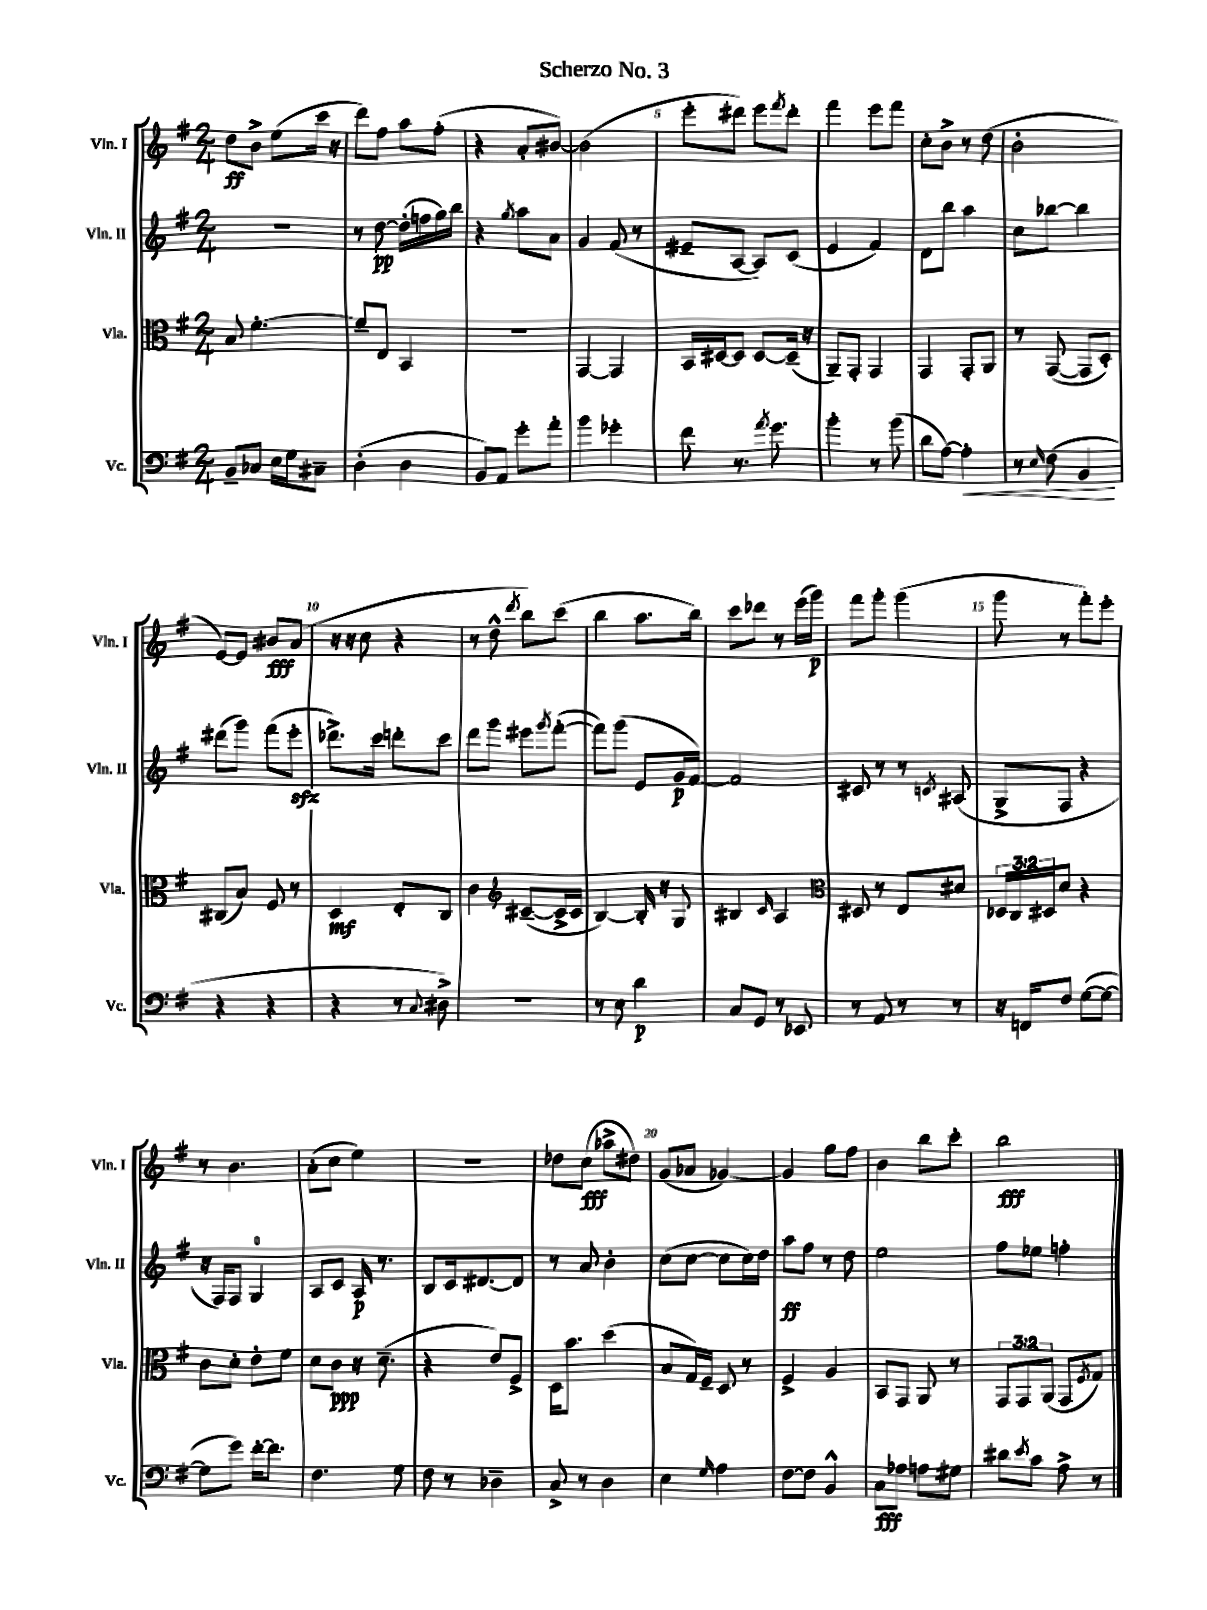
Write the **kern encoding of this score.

**kern	**kern	**kern	**kern
*staff4	*staff3	*staff2	*staff1
*clefF4	*clefC3	*clefG2	*clefG2
*k[f#]	*k[f#]	*k[f#]	*k[f#]
*M2/4	*M2/4	*M2/4	*M2/4
8BB~	8B	2r	8dd
8C-	[4.f#'	.	8b^
16E	.	.	(8ee
16G	.	.	.
8C#~	.	.	16ccc
.	.	.	16r
=	=	=	=
(4D'	8f#~]	8r	8ddd)
.	8E	[8dd	8ff#
4D	4BB	(16dd']	8aa
.	.	16ff	.
.	.	16gg)	(8ff#'
.	.	16bb	.
=	=	=	=
8BB)	2r	4r	4r
8AA	.	.	.
.	.	8qgg	.
8g'	.	8aa	8a'
8a'	.	8a	[8b#)
=	=	=	=
4b	[4GG	4g	(2b#]
4g-'	4GG]	(8f#	.
.	.	8r	.
=	=	=	=
8f#	16BB	8e#~	8eee'
.	[16D#	.	.
8.r	8D#]	[8A	8ddd#)
.	[8D#	8A])	8eee
8qa	.	.	.
8.g	.	.	.
.	.	.	8qfff#
.	(16D#~]	(8c	8ddd#'
.	16r	.	.
=	=	=	=
4b'	8AA~)	4e	4fff#
.	8GG'	.	.
8r	4GG	4f#)	8eee
(8b	.	.	8fff#
=	=	=	=
8d	4GG	8d	8cc'
[8A)	.	8bb	8b^
4A']	8GG'	4aa	8r
.	8AA	.	(8dd
=	=	=	=
8r	8r	8cc	2b'
16qqE	.	.	.
(8F#	([8GG	[8bb-	.
4BB	8GG]	4bb-]	.
.	8D')	.	.
=	=	=	=
4r	(8C#	(8ddd#	[8e)
.	8B)	8ggg)	8e]
4r	8F#	(8fff#	8b#
.	8r	8eee'	(8a
=	=	=	=
4r	4D	8.ddd-^)	16r
.	.	.	16r
.	.	.	8cc
.	.	16ccc	.
8r	8E'	8ddd'	4r
8qqC	.	.	.
8D#^)	8C	8ccc	.
=	=	=	=
2r	4c	8ddd	8r
.	.	8ggg	8dd^^
*	*clefG2	*	*
.	.	.	8qddd
.	([8c#~	8eee#	8bb)
.	.	8qggg	.
.	16c#^]	([8fff#'	(8ccc
.	16c#	.	.
=	=	=	=
8r	[4B)	8fff#])	4bb
8E	.	(8ggg	.
4d	16B']	8e	8.aa
.	16r	.	.
.	8G	16g	.
.	.	[16f#)	16bb)
=	=	=	=
8C	4B#	2f#]	8ccc
8GG	.	.	8ddd-
.	16qqc	.	.
8r	4A	.	8r
8EE-	.	.	(16eee
.	.	.	16ggg)
=	=	=	=
*	*clefC3	*	*
8r	8D#	8c#	8fff#
8AA	8r	8r	8ggg'
8r	8E	8r	(4ggg
.	.	8qc	.
8r	8d#	(8A#	.
=	=	=	=
16r	24D-	8G^	8ggg
.	24C	.	.
16FF	.	.	.
.	24D#	.	.
8F#	8d	8F#	8r
([8G	4r	4r	8fff#')
8G_	.	.	8eee'
=	=	=	=
8G]	8c	16r	8r
.	.	16F#)	.
8g)	8d'	8F#	4.b
[16f#'	8e'	4G	.
8.f#]	.	.	.
.	8f#	.	.
=	=	=	=
4.F#	8d	8A	(8a'
.	8c	8c	8cc
.	16r	16A	4ee)
.	(8.d~	8.r	.
8G	.	.	.
=	=	=	=
8F#	4r	8B	2r
8r	.	16c	.
.	.	[8.d#	.
4D-~	8e)	.	.
.	8F#^	8d#]	.
=	=	=	=
8C^	16D	8r	8dd-
.	8.b	.	.
8r	.	8a	(8cc
4D	(4dd	4b'	8aa-^
.	.	.	8dd#)
=	=	=	=
4E	8B	(8cc	(8g
.	16G)	[8cc	8a-
.	16F#~	.	.
16qqG	.	.	.
4A	8D	8cc]	[4g-)
.	8r	16cc)	.
.	.	16dd	.
=	=	=	=
[8F#	4F#^	8aa	4g-]
8F#]	.	8ff#	.
4BB^^	4A	8r	8gg
.	.	8dd	8ff#
=	=	=	=
8C	8BB	2ee	4b
8A-	8GG	.	.
8A	8AA	.	8bb
8G#	8r	.	8ccc'
=	=	=	=
8d#	12GG	8ff#	2bb
.	12GG	.	.
8qe	.	.	.
8c	.	8ee-	.
.	(12AA	.	.
8A^	8GG	4ff'	.
.	8qF#	.	.
8r	8G)	.	.
==	==	==	==
*-	*-	*-	*-
